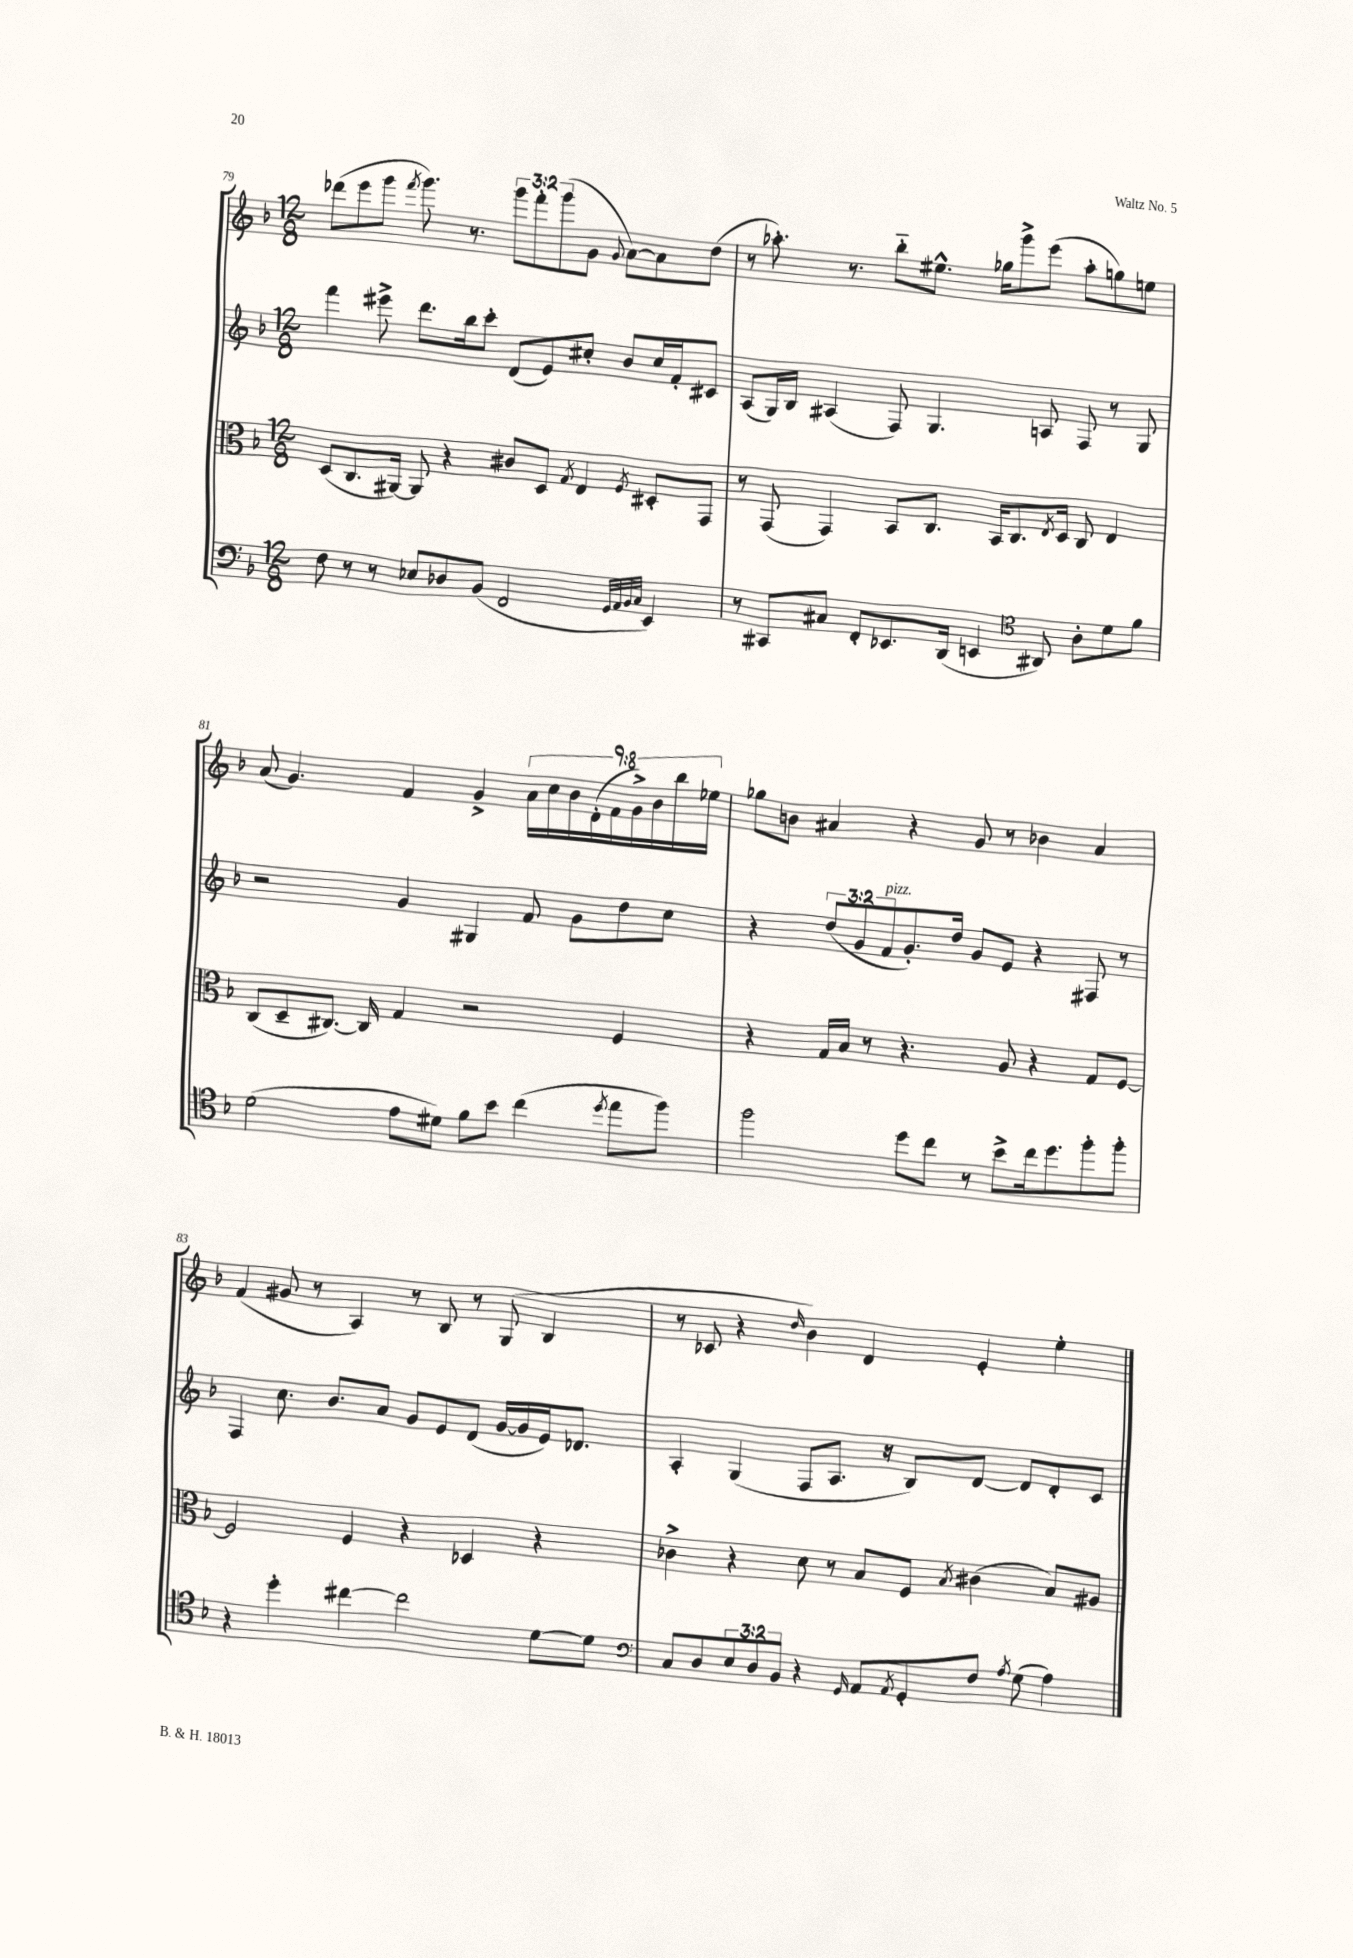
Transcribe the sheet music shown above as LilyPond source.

<<
\new StaffGroup <<
\new Staff = "s0" {
    \clef treble \key f \major \numericTimeSignature \time 12/8 \override Staff.TupletNumber.text = #tuplet-number::calc-fraction-text
    des'''8( e'''8 g'''8 \acciaccatura { f'''8 } g'''8.) r8. \tuplet 3/2 { g'''8 f'''8-. g'''8( } g'8 \appoggiatura { g'8 } a'8~) a'8 d''8( |
    r8 aes''8.-.) r8. bes''8-_ eis''8.-^ ges''16 g'''8-> e'''8( aes''8-. g''8) e''8 |
    a'8( g'4.) f'4 g'4-> \tuplet 9/8 { a'16 c''16 bes'16 d'16-.( f'16 g'16->) bes'16 bes''16 ees''16 } |
    ges''8 b'8 ais'4 r4 g'8 r8 bes'4 ais'4 |
    f'4( gis'8 r8 a4) r8 bes8 r8 g8( bes4 |
    r8 ces'8 r4 \grace { d''16 } bes'4) d'4 e'4-. e''4-. \bar "|." |
}
\new Staff = "s1" {
    \clef treble \key f \major \numericTimeSignature \time 12/8 \override Staff.TupletNumber.text = #tuplet-number::calc-fraction-text
    f'''4 eis'''8-> d'''8. bes''16 c'''8-. d'8( e'8) cis''8-. bes'8 cis''16 f'16-. cis'8 |
    a8( g16) bes16 ais4( f8) g4. a8 f8 r8 g8 |
    r2 g'4 gis4 f'8 g'8 d''8 c''8 |
    r4 \tuplet 3/2 { d''8( g'8 f'8^\markup { \italic "pizz." } } g'8.-.) d''16 g'8 e'8 r4 fis8 r8 |
    f4 c''8. bes'8. a'8 g'8 e'8 d'8( g'16~ g'16 e'16) des'8. |
    a4-. g4( f8 a8. r16 bes8) d'8~ d'8 d'8-. c'8 \bar "|." |
}
\new Staff = "s2" {
    \clef alto \key f \major \numericTimeSignature \time 12/8
    d8( c8. ais,16~) ais,8 r4 cis'8 d8 \acciaccatura { g8 } e4 \acciaccatura { f8 } dis8-. g,8 |
    r8 g,8( g,4) bes,8 c8. bes,16 c8. \acciaccatura { e8 } d16 c8 e4 |
    c8( d8-- cis8.~) cis16 g4 r2 f4 |
    r4 g16 bes16 r8 r4. a8 r4 g8 f8~ |
    f2 f4 r4 des4 r4 |
    ces'4-> r4 d'8 r8 bes8 f8 \acciaccatura { bes8 } cis'4( bes8) ais8 \bar "|." |
}
\new Staff = "s3" {
    \clef bass \key f \major \numericTimeSignature \time 12/8 \override Staff.TupletNumber.text = #tuplet-number::calc-fraction-text
    f8 r8 r8 ees8 des8 bes,8( f,2 \grace { g,32 a,32 bes,32 c32 } e,4) |
    r8 cis,8 cis8 f,8-. ees,8. d,16( e,4 \clef tenor ais,8) a8-. d'8 f'8 |
    d'2( e'8 dis'8) f'8 bes'8 c''4( \acciaccatura { d''8 } e''8 f''8) |
    f''2 d''8 c''8 r8 bes'8-> c''16 d''8. f''8-. f''8-. |
    r4 d''4-. cis''4~ cis''2 d'8~ d'8 |
    \clef bass c8 d8 \tuplet 3/2 { e8 d8 bes,8 } r4 \grace { g,16 } a,8 \acciaccatura { a,8 } g,8-. f8 \acciaccatura { a8 } g8( a4) \bar "|." |
}
>>
>>
\layout { \context { \Score currentBarNumber = #79 } }
